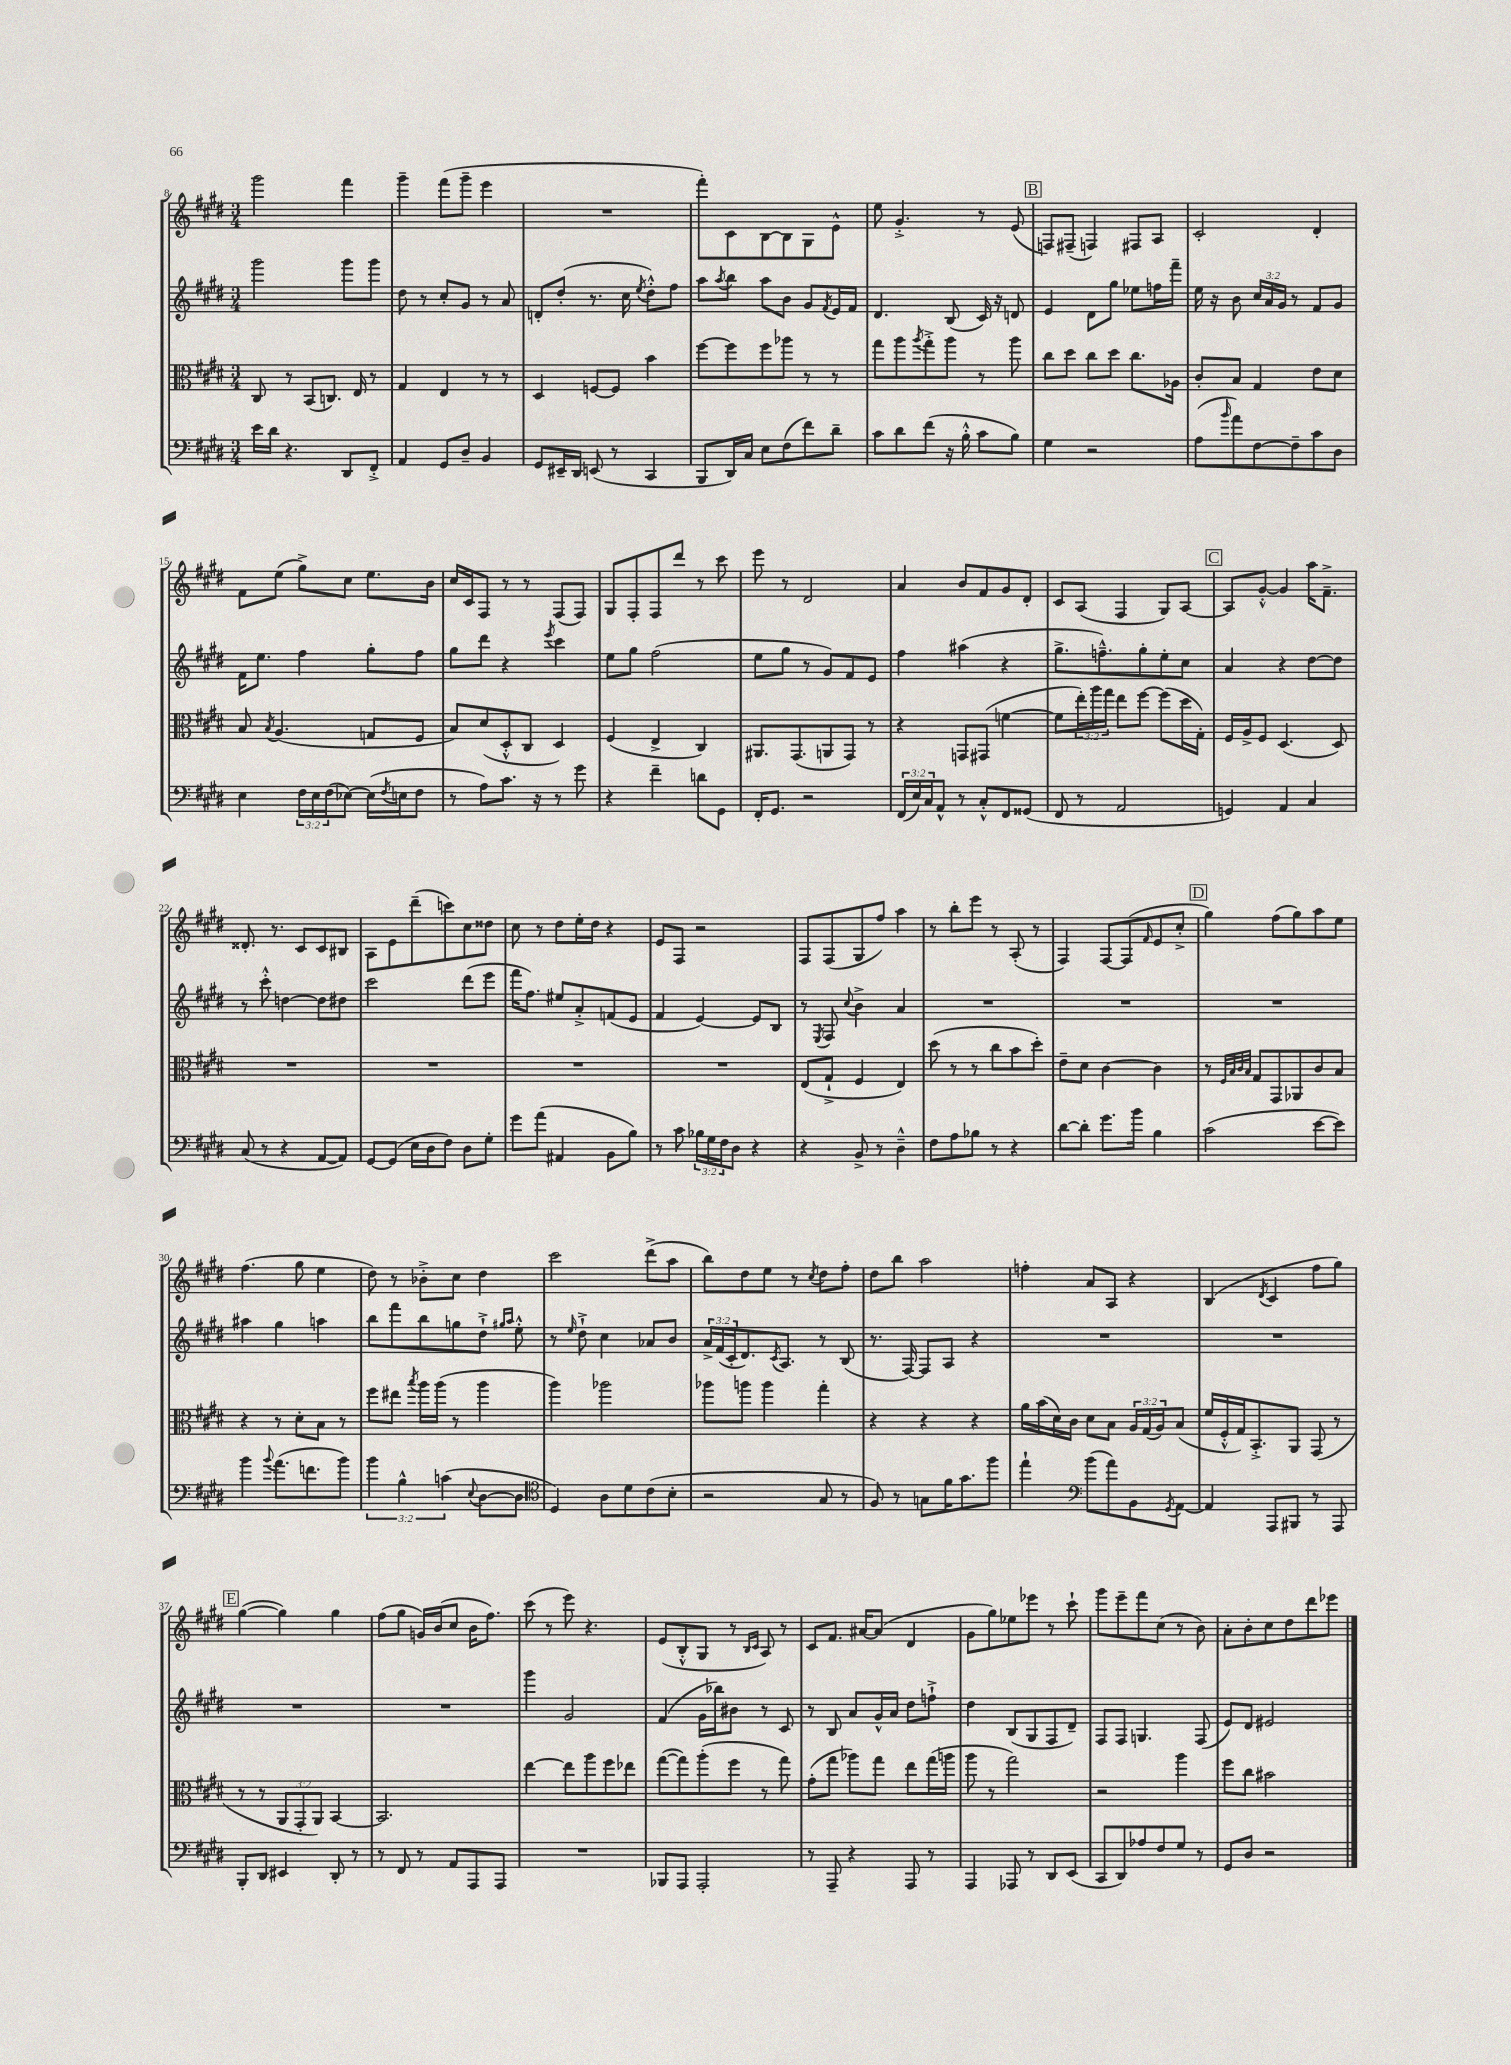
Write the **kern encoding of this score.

**kern	**kern	**kern	**kern
*staff4	*staff3	*staff2	*staff1
*clefF4	*clefC3	*clefG2	*clefG2
*k[f#c#g#d#]	*k[f#c#g#d#]	*k[f#c#g#d#]	*k[f#c#g#d#]
*M3/4	*M3/4	*M3/4	*M3/4
16e	8C#	2ggg#	2ggg#
16d#	.	.	.
4.r	8r	.	.
.	(8BB	.	.
.	8.C)	.	.
8DD#	.	8ggg#	4fff#
.	16E	.	.
8FF#'^	8r	8ggg#	.
=	=	=	=
4AA	4G#	8dd#	4ggg#~
.	.	8r	.
8GG#	4E	8cc#'	(8fff#
8D#~	.	8g#	8ggg#~
4BB	8r	8r	4eee
.	8r	8a	.
=	=	=	=
8GG#	4D#	8d'	2.r
16EE#~	.	(8dd#'	.
16DD#	.	.	.
(8EE	[8F	8.r	.
8r	8F]	.	.
.	.	16cc#	.
.	.	8qee	.
4CC#	4b	8dd#'^^)	.
.	.	8ff#	.
=	=	=	=
8BBB	[8ff#	8aa	8fff#')
.	.	8qaa	.
16DD#)	8ff#]	8bb	8c#
16C#	.	.	.
8E	8ff#	8aa	[8B
(8F#	8aa-	8b	8B]
8f#)	8r	8g#	8G#
.	.	8qf#	.
8d#~	8r	16e	8e^^
.	.	16f#	.
=	=	=	=
8c#	8gg#	4.d#	8ee
8d#	8aa	.	4.g#'^
.	8qaa	.	.
(8f#	8gg#'^	.	.
16r	8aa	(8B	.
16B'^^	.	.	.
8c#	8r	16c#)	8r
.	.	16r	.
8B)	8aa	8d	(8e
=	=	=	=
4G#	8cc#	4e	8F)
.	8dd#	.	(8F#~
2r	8cc#	8d#	4F)
.	8dd#	8gg#	.
.	8.cc#	8ee-	8F#
.	.	16ff	8A
.	16A-	16fff#~	.
=	=	=	=
(8A	8c#'	16ee	2c#'
.	.	16r	.
16qqb	.	.	.
8a)	8B	8b	.
[8F#	4G#	24cc#	.
.	.	24a	.
.	.	24g#	.
8F#~]	.	8r	.
8c#	8e	8f#	4d#'
8D#	8d#	8g#	.
=	=	=	=
4E	8B	16f#	8f#
.	.	8.ee	.
.	8qB	.	.
.	(4.A	.	(8ee
24F#	.	4ff#	8gg#^)
24E	.	.	.
(24F#	.	.	.
[8E-)	.	.	8cc#
(16E-]	8G	8gg#'	8.ee
8qF#	.	.	.
16E	.	.	.
8F#	8F#	8ff#	.
.	.	.	16b
=	=	=	=
8r	8B)	8gg#	16cc#
.	.	.	16c#
8A)	(8d#	8ddd#	8F#
8.c#	8D#'^^	4r	8r
.	8C#	.	8r
16r	.	.	.
.	.	8qeee	.
8r	4D#)	4ccc#	(8F#
8g#	.	.	8F#)
=	=	=	=
4r	(4F#	8ee	8G#
.	.	8gg#	8F#'
4f#~	4E^	(2ff#	8F#
.	.	.	8ddd#
8d	4C#)	.	8r
8GG#	.	.	8ccc#
=	=	=	=
16FF#'	8.AA#	8ee	8eee
8.GG#	.	.	.
.	.	8gg#	8r
.	(8.GG#	.	.
2r	.	8r	2d#
.	8AA	8g#)	.
.	8GG#)	8f#	.
.	8r	8e	.
=	=	=	=
(24FF#	4r	4ff#	4a
24E)	.	.	.
24C#	.	.	.
8AA^^	.	.	.
8r	8GG	(4aa#	8b
8C#'^^	(8GG#	.	8f#
8FF#	[4f	4r	8g#
(8GG##	.	.	8d#'
=	=	=	=
8FF#	8f]	8.gg#^	8c#
8r	24ee')	.	(8A
.	24aa	.	.
.	.	8.ff~^^)	.
.	24gg#	.	.
2AA	8ee	.	4F#
.	[8ff#	8gg#'	.
.	(8ff#]	8ee'	8G#)
.	16dd#	8cc#	[8A
.	16G#')	.	.
=	=	=	=
4GG)	16F#	4a	8A]
.	16A^	.	.
.	8F#	.	[8g#'^^
4AA	(4.D#	4r	4g#]
4C#	.	[8dd#	16aa
.	.	.	8.f#~^
.	8D#)	8dd#]	.
=	=	=	=
(8C#	2.r	8r	8.d##'
8r	.	8ccc#'^^	.
.	.	.	8.r
4r	.	[4dd	.
.	.	.	8c#
[8AA	.	8dd]	8c#
8AA])	.	8dd#	8B#
=	=	=	=
[8GG#	2.r	2ccc#	8A
(8GG#]	.	.	8e
16E	.	.	(8ddd#~
16D#	.	.	.
8F#)	.	.	8ccc)
8D#	.	(8ddd#	8cc#
8G#'	.	8eee	8dd##
=	=	=	=
8g#	2.r	16fff#	8cc#
.	.	8.ff#)	.
(8a	.	.	8r
4AA#	.	8ee#	8dd#
.	.	8a'^	16ee'
.	.	.	16dd#
8BB	.	(8f	4r
8B)	.	8e	.
=	=	=	=
8r	2.r	4f#	8e
8c#	.	.	8F#
24B-	.	[4e)	2r
24G#	.	.	.
24F#	.	.	.
8D#	.	.	.
4r	.	8e]	.
.	.	8B	.
=	=	=	=
4r	(8E	8r	8F#
.	.	8qE	.
.	8G#`^	8F#	(8F#
.	.	8qqcc#	.
8BB^	4F#	4b^	8G#
8r	.	.	8ff#)
4D#~^^	4E)	4a	4aa
=	=	=	=
8F#	(8dd#	2.r	8r
8A	8r	.	8bb'
8B-	8r	.	8eee
8r	8cc#	.	8r
4r	8b	.	(8A'
.	8dd#')	.	8r
=	=	=	=
[8d#	8e~	2.r	4F#)
8d#']	8d#	.	.
8.g#	[4c#	.	[8F#
.	.	.	(8F#]
16b	.	.	.
.	.	.	16qqf#
4B	4c#]	.	8e
.	.	.	8cc#'^
=	=	=	=
(2c#	8r	2.r	4gg#)
.	32qqF#	.	.
.	32qqB	.	.
.	32qqc#	.	.
.	32qqB	.	.
.	8G#	.	.
.	8GG#	.	(8ff#
.	8AA-	.	8gg#)
[8e	8c#	.	8aa
8e])	8B	.	8ee
=	=	=	=
4b	4r	4aa#	(4.ff#
8qqb	.	.	.
(8.a	8r	4gg#	.
.	8d#'	.	8gg#
8.f	.	.	.
.	8B	4aa	4ee
8b)	8r	.	.
=	=	=	=
6b	8ff#	8bb	8dd#)
.	8ee#	8fff#	8r
6B^^	.	.	.
.	8qbb	.	.
.	16aa	8bb	8b-'^
.	(16aa	.	.
(6c	.	.	.
.	8r	8gg	8cc#
8qqE	.	.	.
[8D#	4aa	8dd#`^	4dd#
.	.	16qqgg#	.
.	.	16qqaa	.
8D#]	.	8ee'^^	.
=	=	=	=
*clefC4	*	*	*
4D#)	4aa)	8r	2ccc#
.	.	16qqee	.
.	.	8dd#`^	.
8A	2aa-	4cc#	.
8d#	.	.	.
(8c#	.	8a-	(8ddd#^
8B'	.	8b	8aa
=	=	=	=
2r	8aa-	24a^	8bb)
.	.	(24f#	.
.	.	24c#'	.
.	8aa	8.d#)	8dd#
.	4aa	.	8ee
.	.	8qc#	.
.	.	8.A	.
.	.	.	8r
.	.	.	8qcc#
8G#	4gg#'	8r	8dd#
8r	.	(8B	8ff#'
=	=	=	=
8F#)	4r	8.r	8dd#
8r	.	.	8bb
.	.	[16F#)	.
8G	4r	8F#]	2aa
16f#	.	8A	.
8.g#	.	.	.
.	4r	4r	.
8ff#	.	.	.
=	=	=	=
4ee`	16a	2.r	4ff'
.	(16b	.	.
.	16d#)	.	.
.	16c#	.	.
*clefF4	*	*	*
(8b	8d#	.	8a
8a)	8B	.	8A
8BB	24A	.	4r
.	(24G#	.	.
.	24A)	.	.
8qGG#	.	.	.
[8AA	(8B	.	.
=	=	=	=
4AA]	16f#	2.r	(4B
.	16F#'^^	.	.
.	16G#)	.	.
.	8.BB'^	.	.
.	.	.	8qd#
8AAA	.	.	4c#
8BBB#	8AA	.	.
8r	(8GG#	.	8ff#
8AAA	8r	.	8gg#)
=	=	=	=
8BBB'	8r	2.r	([4gg#
8DD#	8r	.	.
4EE#	12AA	.	4gg#])
.	12GG#'	.	.
.	12AA)	.	.
8DD#'	[4BB	.	4gg#
8r	.	.	.
=	=	=	=
8r	2.BB]	2.r	(8ff#
8FF#	.	.	8gg#
8r	.	.	16g)
.	.	.	(16b
8AA	.	.	8cc#
8AAA	.	.	16b
.	.	.	8.ff#)
8AAA	.	.	.
=	=	=	=
2.r	[4ee	4ggg#	(8ccc#
.	.	.	8r
.	8ee]	2g#	8eee)
.	8aa	.	4.r
.	8ff#	.	.
.	8ee-	.	.
=	=	=	=
8BBB-	([8gg#	(4f#	(8e
8AAA	8gg#])	.	8B'^^
2AAA'	(8aa'	16g#	8G#
.	.	16bb-)	.
.	8ff#	8b#	8r
.	.	.	16qqB
.	.	.	16qqc#
.	8r	8r	8A)
.	8gg#)	8c#	8r
=	=	=	=
8r	(8g#'	8r	8c#
8AAA~	8gg#	8B	8.f#
4r	8aa-)	8a	.
.	.	.	[16a#
.	8gg#	16g#^^	(8a#]
.	.	16a	.
8AAA	8ee	8dd#	4d#
8r	(16gg#	8ff`^	.
.	16aa	.	.
=	=	=	=
4AAA	8aa	4dd#	8g#
.	8r	.	8gg#)
8AAA-	2gg#)	(8B	8ee-
8r	.	8G#	8eee-
8DD#	.	8F#	8r
(8EE	.	8d#~)	8ccc#`
=	=	=	=
8CC#	2r	8F#	8ggg#
8DD#)	.	8F#	8eee~
8A-	.	4.G	8fff#
8F#	.	.	(8cc#
8G#	4aa	.	8r
8r	.	(8F#	8b)
=	=	=	=
8GG#	8ff#	8e)	8a'
8D#	8cc#	8d#	8b'
2r	2b#	2e#	8cc#
.	.	.	8dd#
.	.	.	8ddd#
.	.	.	8eee-
==	==	==	==
*-	*-	*-	*-
